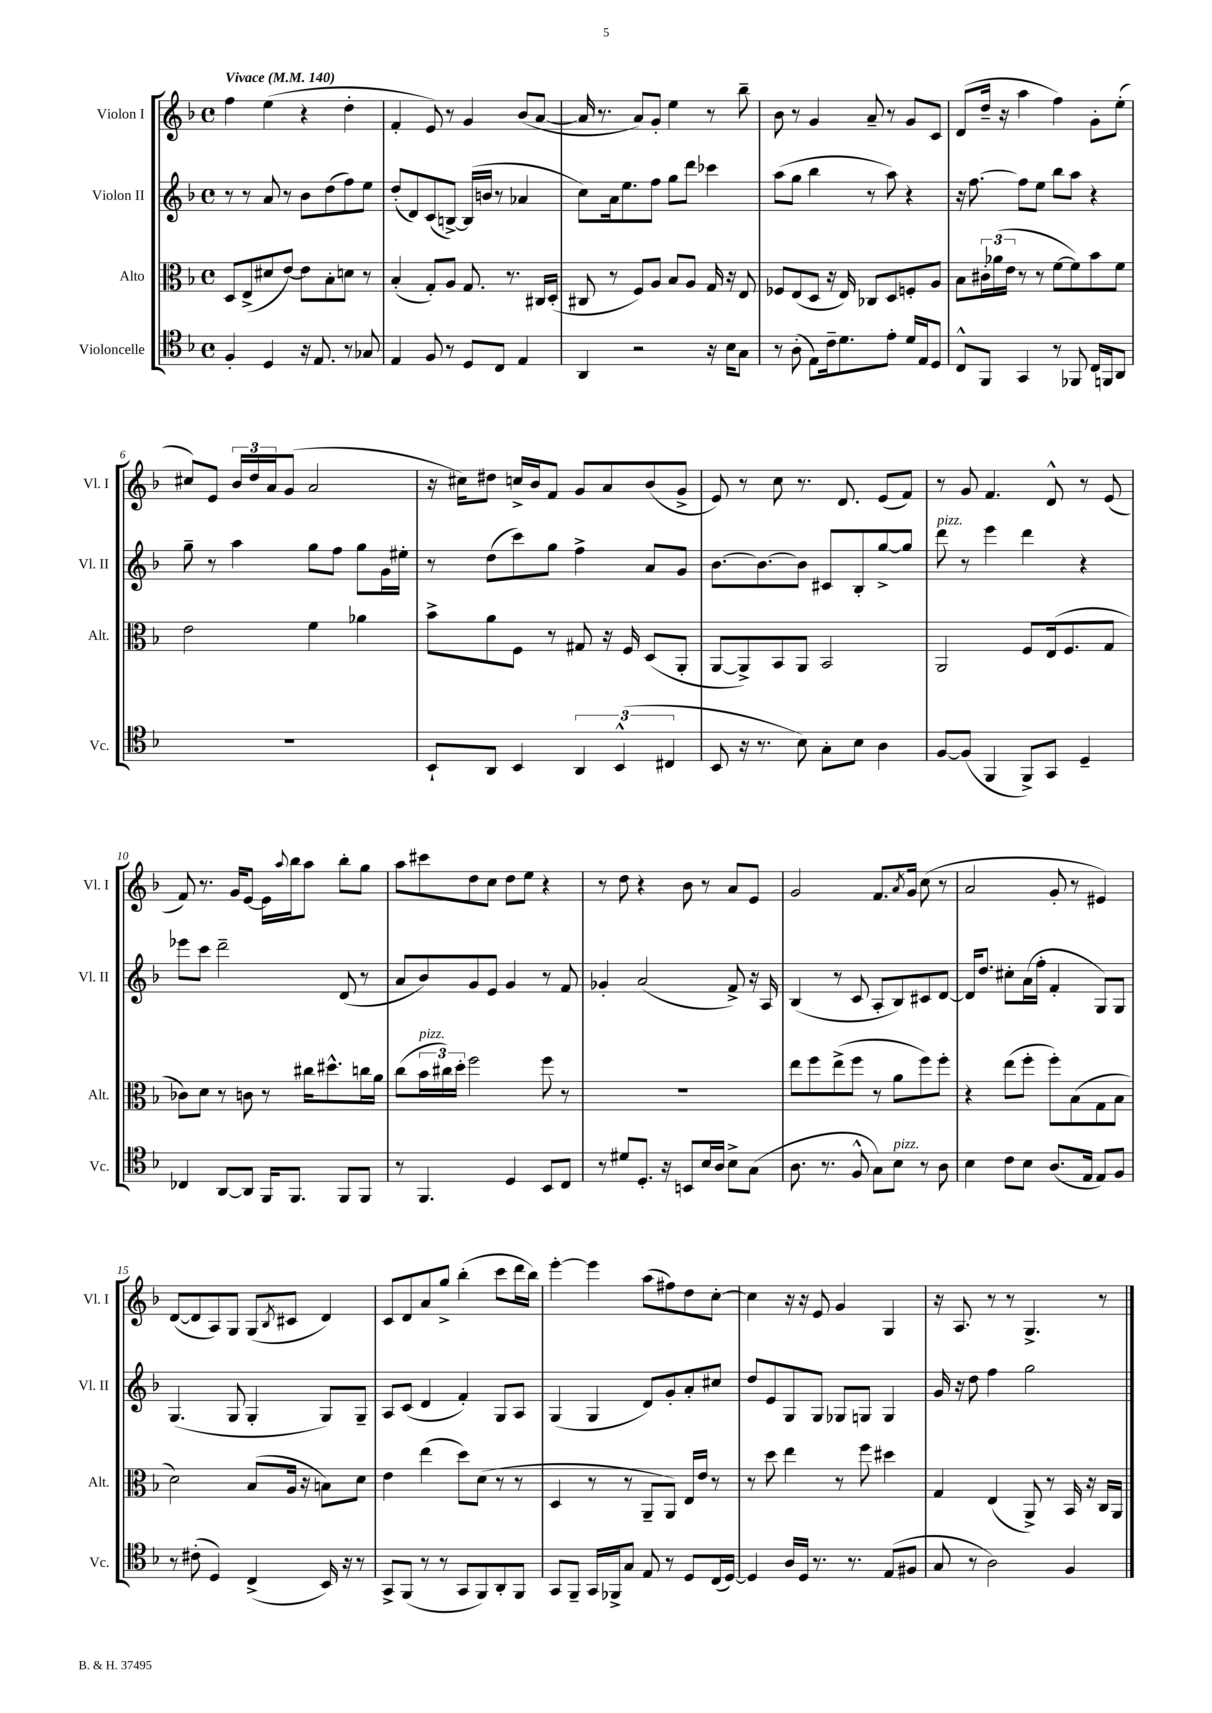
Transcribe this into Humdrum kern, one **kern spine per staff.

**kern	**kern	**kern	**kern
*staff4	*staff3	*staff2	*staff1
*clefC4	*clefC3	*clefG2	*clefG2
*k[b-]	*k[b-]	*k[b-]	*k[b-]
*M4/4	*M4/4	*M4/4	*M4/4
*met(c)	*met(c)	*met(c)	*met(c)
*MM140	*MM140	*MM140	*MM140
4F'/	8D/L	8r	4ff\
.	(8E^/	8r	.
4D/	8d#/	8a/	(4ee\
.	[8e/J)	8r	.
16r	8e\]L	8b-\L	4r
8.E/	.	.	.
.	8B-'\	(8dd\	.
8r	8d\J	8ff\)	4dd'\
8G-/	8r	8ee\J	.
=	=	=	=
4E/	(4B-'/	(8dd'/L	4f'/
.	.	8d/)	.
8F/	8G'/L)	(8c/	8e/)
8r	8A/J	[8B^/J)	8r
8D/L	8.G/	(16B/]LL	4g/
.	.	16b/JJ	.
8C/J	.	8r	.
.	8.r	.	.
4E/	.	4a-/	(8b-/L
.	16C#/LL	.	[8a/J
.	(16D'/JJ	.	.
=	=	=	=
4AA/	8C#/	8cc\L)	16a/]
.	.	.	8.r
.	8r	16a\k	.
.	.	8.ee\	.
2r	8F/L)	.	8a/L)
.	8A/J	8ff\J	8g'/J
.	8B-/L	8gg\L	4ee\
.	8A/J	8ddd\J	.
16r	16G/	4ccc-\	8r
16B-\LK	16r	.	.
8G\J	8E/	.	8bb-~\
=	=	=	=
8r	8F-/L	(8aa\L	8b-\
(8A'\	(8E/	8gg\J	8r
8E\L)	8D/J	4bb-\	4g/
16c~\k	16r	.	.
8.d\	16E/)	.	.
.	8C-/L	8r	8a~/
8e'\J	8D/	8aa\)	8r
16d/LL	8F'/	4r	8g/L
16E/J	.	.	.
8D/J	8A/J	.	8c/J
=	=	=	=
8C^^/L	8B-\L	16r	(8d/L
.	.	[8.ff\	.
8FF/J	24c#'\L	.	16dd~/Jk
.	(24a-\	.	.
.	.	.	16r
.	24e\JJ	.	.
4GG/	8r	8ff\]L	4aa\
.	8r	8ee\J	.
8r	[8f\L	8bb-\L	4ff\)
8FF-/	8f\])	8aa\J	.
16C/LL	8b-\	4r	8g'\L
16FF/J	.	.	.
8AA/J	8f\J	.	(8ee'\J
=	=	=	=
1r	2e\	8gg~\	8cc#/L)
.	.	8r	8e/J
.	.	4aa\	24b-/LL
.	.	.	24dd/
.	.	.	24a/J
.	.	.	(8g/J
.	4f\	8gg\L	2a/
.	.	8ff\J	.
.	4a-\	8gg\L	.
.	.	16g\L	.
.	.	16ee#'\JJ	.
=	=	=	=
8BB-`/L	8b-^\L	8r	16r
.	.	.	16cc#\LK)
8AA/J	8a\	(8dd\L	8dd#\J
4BB-/	8F\J	8ccc\)	16cc^/LL
.	.	.	16b-/J
.	8r	8gg\J	8f/J
6AA/	8G#/	4ff^\	8g/L
.	16r	.	8a/
(6BB-^^/	.	.	.
.	16F/	.	.
.	(8D/L	8a/L	(8b-/
6C#/	.	.	.
.	8AA'/J	8g/J	8g^/J
=	=	=	=
8BB-/	[8AA/L	[8.b-\L	8e/)
16r	8AA^/])	.	8r
8.r	.	8.b-\_	.
.	8BB-/	.	8cc\
8B-\)	8AA/J	8b-\]J	8.r
8G'\L	2BB-/	8c#/L	.
.	.	.	8.d/
8B-\J	.	8B-'/	.
4A\	.	[8gg^/	(8e/L
.	.	8gg/]J	8f/J)
=	=	=	=
[8F/L	2AA/	8ddd\	8r
(8F/]J	.	8r	8g/
4FF/	.	4eee\	4.f/
8FF^/L)	8F/L	4ddd\	.
8GG/J	(16E/k	.	8d^^/
.	8.F/	.	.
4D~/	.	4r	8r
.	8G/J	.	(8e/
=	=	=	=
4C-/	8c-\L)	8eee-\L	8f/)
.	8d\J	8ccc\J	8.r
[8AA/L	8r	2ddd~\	.
.	.	.	16g/LK
8AA/]J	8c\	.	[8e/J
16FF/LK	8r	.	16e\]LL
.	.	.	8qqaa/
8.FF/J	.	.	16bb-\J
.	16cc#\LK	.	8aa\J
.	8.dd#^^\	.	.
8FF/L	.	(8d/	8bb-'\L
8FF/J	16cc\L	8r	8gg\J
.	16a\JJ	.	.
=	=	=	=
8r	(8cc\L	8a/L	8aa\L
4.FF/	24b-\L	8b-/)	8ccc#\
.	24cc#\)	.	.
.	24dd'\JJ	.	.
.	2ff\	8g/	8dd\
.	.	8e/J	8cc\J
4D/	.	4g/	8dd\L
.	.	.	8ee\J
8BB-/L	8ff\	8r	4r
8C/J	8r	8f/	.
=	=	=	=
8r	1r	4g-'/	8r
8d#/L	.	.	8dd\
8.D'/J	.	(2a/	4r
16r	.	.	.
8BB/L	.	.	8b-\
16B-/L	.	.	8r
16A/JJ	.	.	.
8B-^\L	.	8f^/)	8a/L
(8G\J	.	16r	8e/J
.	.	16A/	.
=	=	=	=
8.A\	8ee\L	(4B-/	2g/
.	8ff\	.	.
8.r	.	.	.
.	(8ee^\	8r	.
8F^^/	8ff\J	8c/	.
8G\L)	8r	8A'/L	8.f/L
8B-\J	8a\L	8B-/)	.
.	.	.	8qa/
.	.	.	16g/Jk
8r	8ff\)	8c#/	(8cc\
8A\	8ff'\J	[8d/J	8r
=	=	=	=
4B-\	4r	16d/]LK	2a/
.	.	8.dd/J	.
8c\L	(8ee\L	8cc#'\L	.
8B-\J	8ff'\J	(16a\L	.
.	.	16ff'\JJ	.
(8.A/L	8ff'\L)	4f'/	8g'/
.	(8B-\	.	8r
16E/Jk	.	.	.
8E/L)	8G\	8G/L)	4e#/)
8F/J	8B-\J	8G/J	.
=	=	=	=
8r	2d\)	(4.G/	([8d/L
(8c#'\	.	.	8d/]
4D/)	.	.	8A/)
.	.	8G/	8G/J
(4C^/	(8B-/L	4G'/	(8G/L
.	.	.	8qB-/
.	16A/Jk	.	8c#/J
.	16r	.	.
16BB-/)	8B\L)	8G/L)	4d/)
16r	.	.	.
8r	8d\J	8G~/J	.
=	=	=	=
8GG^/L	4e\	8A/L	8c/L
(8FF/J	.	(8c/J	8d/
8r	(4ee\	4d/	8a/
8r	.	.	8gg^/J
8GG/L	8dd\L)	4f'/)	(4bb-'\
8FF/)	(8d\J	.	.
8AA'/	8r	8G/L	8ccc\L
8FF/J	8r	8A/J	16ddd\L
.	.	.	16bb-\JJ)
=	=	=	=
8GG/L	4D/	(4G/	[4eee'\
8FF~/J	.	.	.
16GG/LL	8r	4G/	4eee\]
16FF-^/J	.	.	.
8G/J	8r	.	.
8E/	8AA~/L	8d/L)	(8aa\L
8r	8AA/J)	8g'/	8ff#\)
8D/L	16E/LL	8a'/	8dd\
.	16e/JJ	.	.
(16C/L	8r	8cc#/J	[8cc'\J
[16D/JJ)	.	.	.
=	=	=	=
4D/]	8r	8dd/L	4cc\]
.	8dd\	8e/	.
16A/LL	4ee\	8G/	16r
16D/JJ	.	.	16r
8.r	.	8G/J	8e/
.	8r	8G-/L	4g/
8.r	.	.	.
.	8ff\	8G/J	.
(8E/L	4dd#\	4G/	4G/
8F#/J	.	.	.
=	=	=	=
8G/	4G/	16g/	16r
.	.	16r	8.A/
8r	.	8dd\	.
2A\)	(4E/	4ff\	8r
.	.	.	8r
.	8AA^/)	2gg\	4.G^/
.	8r	.	.
4F/	16BB-/	.	.
.	16r	.	.
.	16C/LL	.	8r
.	16AA/JJ	.	.
==	==	==	==
*-	*-	*-	*-
